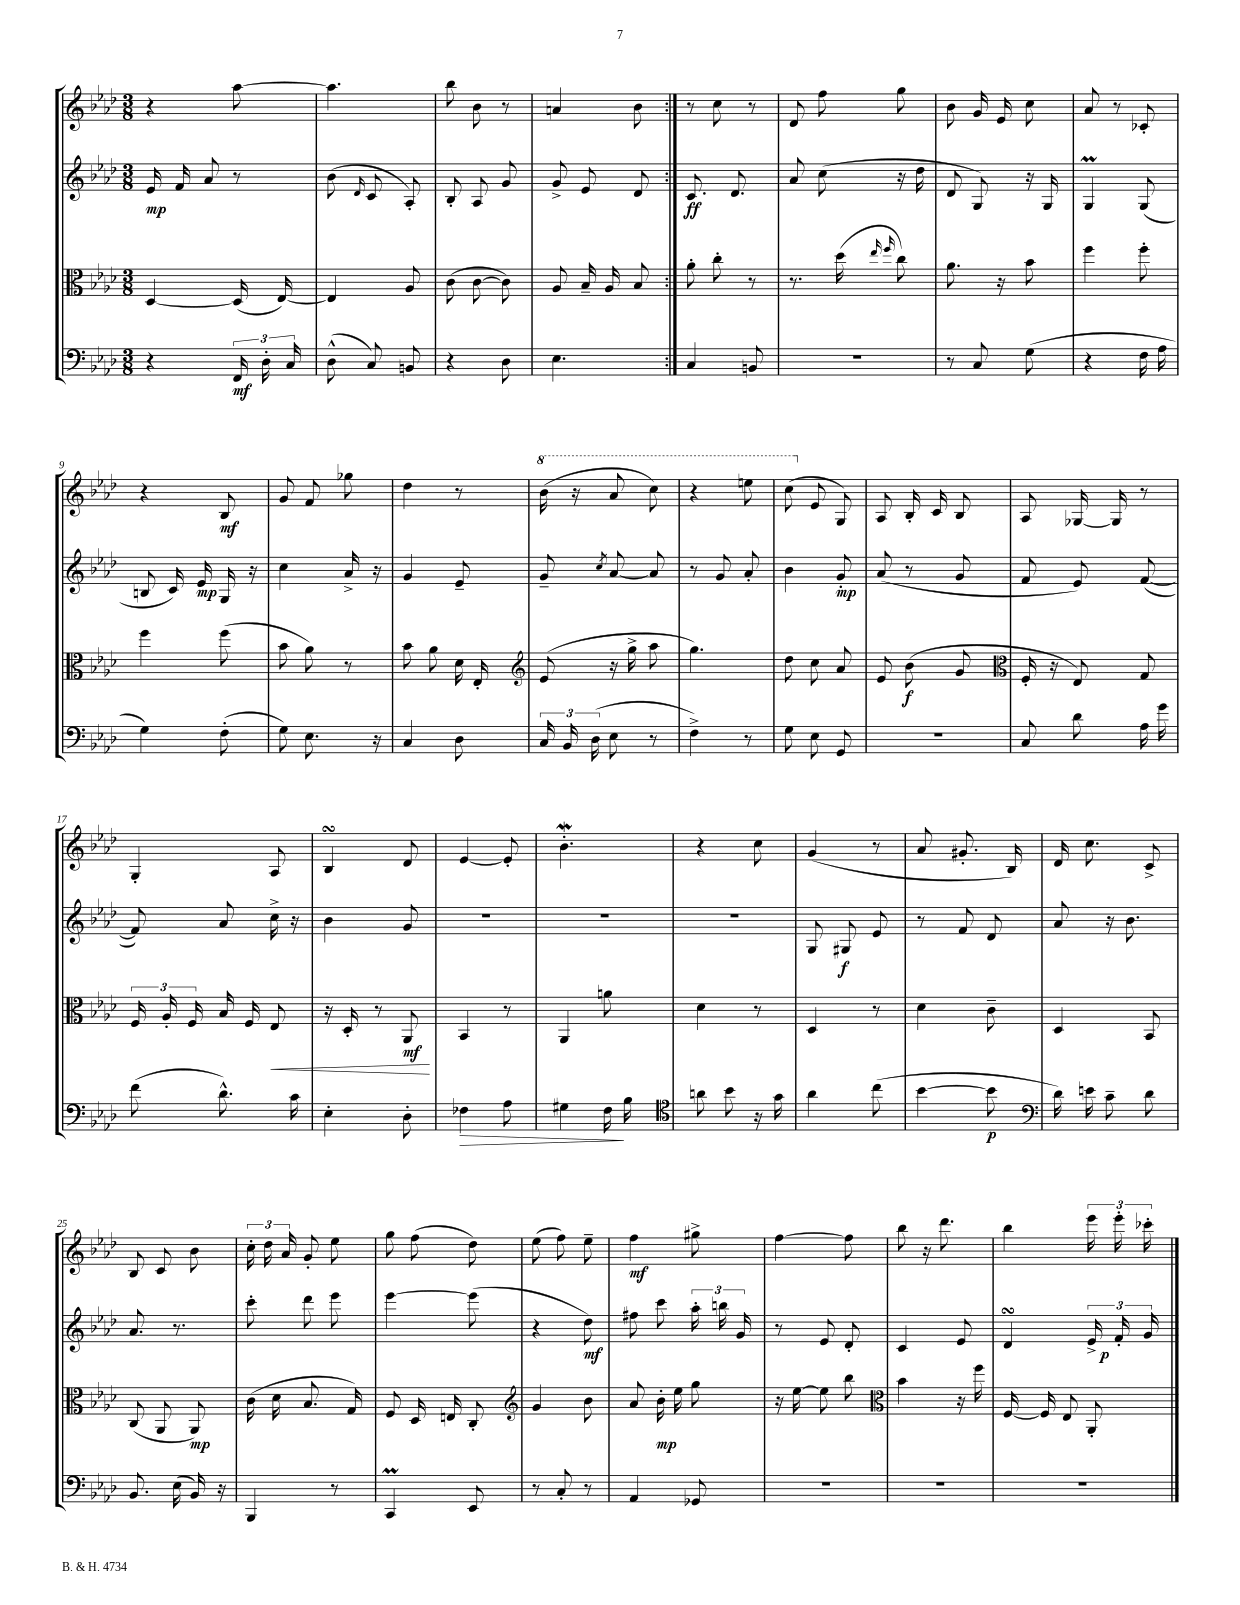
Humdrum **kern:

**kern	**kern	**kern	**kern
*staff4	*staff3	*staff2	*staff1
*clefF4	*clefC3	*clefG2	*clefG2
*k[b-e-a-d-]	*k[b-e-a-d-]	*k[b-e-a-d-]	*k[b-e-a-d-]
*M3/8	*M3/8	*M3/8	*M3/8
4r	[4D-	16e-	4r
.	.	16f	.
.	.	8a-	.
24FF	(16D-]	8r	[8aa-
24D-'	.	.	.
.	[16E-)	.	.
24C	.	.	.
=	=	=	=
(8D-^^	4E-]	(8b-	4.aa-]
.	.	16qqd-	.
8C)	.	8c	.
8BB	8A-	8A-')	.
=	=	=	=
4r	(8c	8B-'	8bb-
.	[8c	8A-	8b-
8D-	8c])	8g	8r
=	=	=	=
4.E-	8A-	8g^	4a
.	16B-~	8e-	.
.	16A-	.	.
.	8B-	8d-	8b-
=:|!	=:|!	=:|!	=:|!
4C	8a-'	8.c	8r
.	8cc'	.	8cc
.	.	8.d-	.
8BB	8r	.	8r
=	=	=	=
4.r	8.r	8a-	8d-
.	.	(8cc	8ff
.	(16dd-	.	.
.	16qqee-	.	.
.	16qqff	.	.
.	8cc)	16r	8gg
.	.	16dd-	.
=	=	=	=
8r	8.a-	8d-	8b-
8C	.	8G)	16g
.	16r	.	16e-
(8G	8b-	16r	8cc
.	.	16G	.
=	=	=	=
4r	4ff	4G	8a-
.	.	.	8r
16F	8ff'	(8G	8c-'
16A-	.	.	.
=	=	=	=
4G)	4ff	8B	4r
.	.	16c)	.
.	.	16e-	.
(8F'	(8ff	16G	8B-
.	.	16r	.
=	=	=	=
8G)	8b-	4cc	8g
8.E-	8a-)	.	8f
.	8r	16a-^	8gg-
16r	.	16r	.
=	=	=	=
4C	8b-	4g	4dd-
.	8a-	.	.
8D-	16d-	8e-~	8r
.	16E-'	.	.
=	=	=	=
*	*clefG2	*	*
24C	(8e-	8g~	(16bb-
24BB-	.	.	.
.	.	.	16r
(24D-	.	.	.
.	.	8qcc	.
8E-	16r	[8a-	8aa-
.	16gg^	.	.
8r	8aa-	8a-]	8ccc)
=	=	=	=
4F^)	4.gg)	8r	4r
.	.	8g	.
8r	.	8a-'	8eee
=	=	=	=
8G	8dd-	4b-	(8ccc
8E-	8cc	.	8e-
8GG	8a-	8g'	8G)
=	=	=	=
4.r	8e-	(8a-	8A-
.	(8b-	8r	16B-'
.	.	.	16c
.	8g	8g	8B-
=	=	=	=
*	*clefC3	*	*
8C	16F'	8f	8A-
.	16r	.	.
8d-	8E-)	8e-)	[16G-
.	.	.	16G-]
16A-	8G	([8f	8r
16g	.	.	.
=	=	=	=
(8f	24F	8f])	4G'
.	24A-'	.	.
.	24F	.	.
8.d-^^)	16B-	8a-	.
.	16F	.	.
.	8E-	16cc^	8A-
16c	.	16r	.
=	=	=	=
4E-'	16r	4b-	4B-
.	16D-'	.	.
.	8r	.	.
8D-'	8AA-	8g	8d-
=	=	=	=
4F-	4BB-	4.r	[4e-
8A-	8r	.	8e-']
=	=	=	=
4G#	4AA-	4.r	4.b-'
16F	8a	.	.
16B-	.	.	.
=	=	=	=
*clefC4	*	*	*
8a	4d-	4.r	4r
8b-	.	.	.
16r	8r	.	8cc
16g	.	.	.
=	=	=	=
4a-	4D-	8G	(4g
.	.	8G#	.
(8cc	8r	8e-	8r
=	=	=	=
[4b-	4d-	8r	8a-
.	.	8f	8.g#'
8b-]	8c~	8d-	.
.	.	.	16B-)
=	=	=	=
*clefF4	*	*	*
16d-)	4D-	8a-	16d-
16e	.	.	8.cc
8c~	.	16r	.
.	.	8.b-	.
8d-	8BB-	.	8c^
=	=	=	=
8.BB-	(8C	8.a-	8B-
.	8AA-	.	8c
(16E-	.	8.r	.
16BB-)	8AA-)	.	8b-
16r	.	.	.
=	=	=	=
4BBB-	(16c	8ccc'	24cc'
.	.	.	24dd-
.	16d-	.	.
.	.	.	24a-
.	8.B-	8ddd-	8g'
8r	.	8eee-	8ee-
.	16G)	.	.
=	=	=	=
4CC	8F	[4eee-	8gg
.	16D-	.	(8ff
.	16E	.	.
8EE-	8C'	(8eee-]	8dd-)
=	=	=	=
*	*clefG2	*	*
8r	4g	4r	(8ee-
8C'	.	.	8ff)
8r	8b-	8dd-)	8ee-~
=	=	=	=
4AA-	8a-	8ff#	4ff
.	16b-'	8ccc	.
.	16ee-	.	.
8GG-	8gg	24aa-'	8gg#^
.	.	24bb	.
.	.	24g	.
=	=	=	=
4.r	16r	8r	[4ff
.	[16ee-	.	.
.	8ee-]	8e-	.
.	8bb-	8d-'	8ff]
=	=	=	=
*	*clefC3	*	*
4.r	4b-	4c	8bb-
.	.	.	16r
.	.	.	8.ddd-
.	16r	8e-	.
.	16ff	.	.
=	=	=	=
4.r	[16F	4d-	4bb-
.	16F]	.	.
.	8E-	.	.
.	8AA-'	24e-^	24eee-
.	.	24f'	24eee-'
.	.	24g	24ccc-'
==	==	==	==
*-	*-	*-	*-
